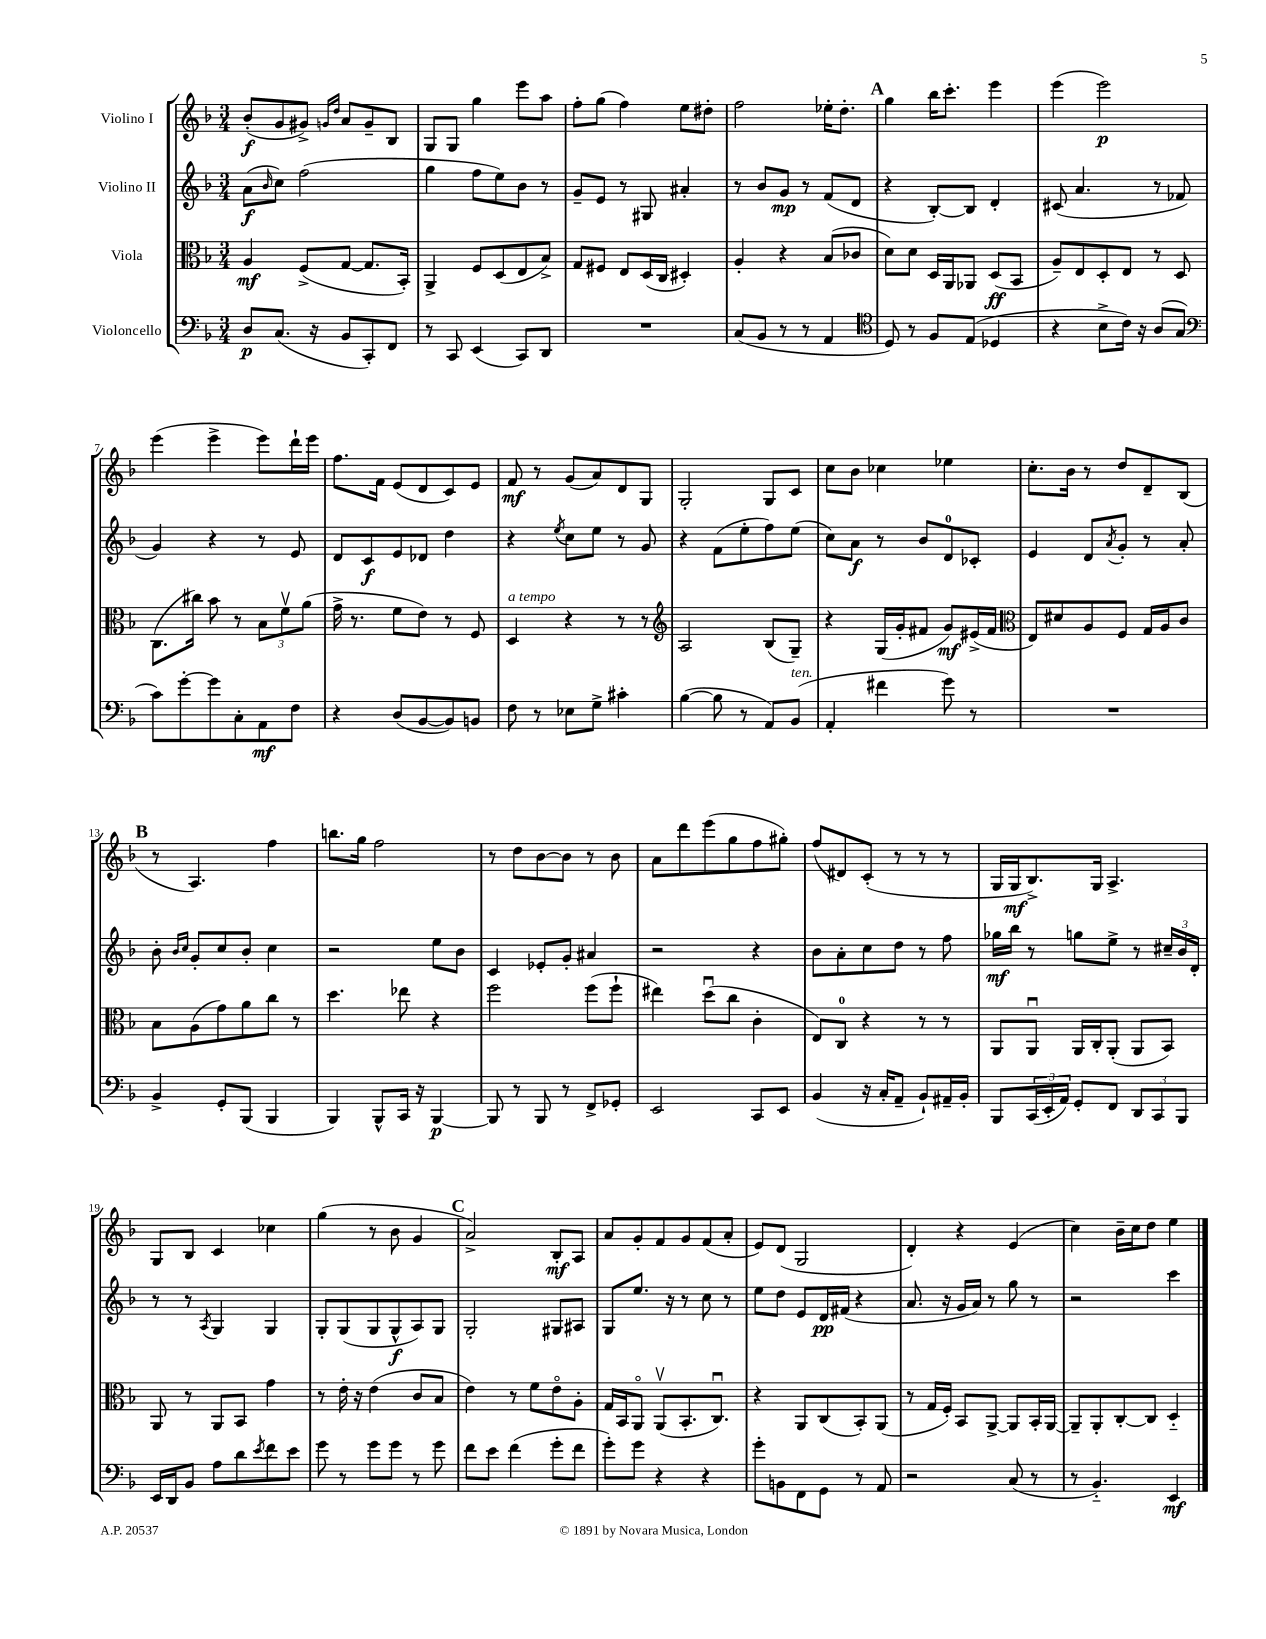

**kern	**kern	**kern	**kern
*staff4	*staff3	*staff2	*staff1
*clefF4	*clefC3	*clefG2	*clefG2
*k[b-]	*k[b-]	*k[b-]	*k[b-]
*M3/4	*M3/4	*M3/4	*M3/4
8D	4A	(8a	(8b-'
.	.	16qqb-	.
(8.C	.	8cc)	8g
.	(8F^	(2ff	8g#^)
16r	.	.	.
.	.	.	16qqg
.	.	.	16qqdd
8BB-	[8G	.	8a
8CC')	8.G]	.	8g~
8FF	.	.	8B-
.	16BB-')	.	.
=	=	=	=
8r	4AA^	4gg	8G
8CC	.	.	8G
(4EE	8F	8ff	4gg
.	(8D	8ee)	.
8CC)	8E	8b-	8eee
8DD	8B-^)	8r	8aa
=	=	=	=
2.r	8G	8g~	8ff'
.	8F#	8e	(8gg
.	8E	8r	4ff)
.	(16D	8G#	.
.	16C	.	.
.	4D#')	4a#'	8ee
.	.	.	8dd#'
=	=	=	=
(8C	4A'	8r	2ff
8BB-	.	8b-	.
8r	4r	8g	.
8r	.	8r	.
4AA	(8B-	(8f	16ee-'
.	.	.	8.dd'
.	8c-	8d	.
=	=	=	=
*clefC4	*	*	*
8D)	8d)	4r	4gg
8r	8d	.	.
8F	16D	[8B-')	16bb-
.	16AA	.	8.ccc'
(8E	8AA-	8B-]	.
4D-	(8D	4d'	4eee
.	8BB-	.	.
=	=	=	=
4r	8A~)	(8c#	(4eee
.	8E	4.a	.
8B-^	8D'	.	2eee)
16c)	8E	.	.
16r	.	.	.
(8A	8r	8r	.
8G	8D	8f-	.
=	=	=	=
*clefF4	*	*	*
8c)	(8.C	4g)	(4eee
[8g'	.	.	.
.	16cc#)	.	.
8g]	8b-	4r	4eee^
8C'	8r	.	.
8AA	12B-	8r	8eee)
.	12fv	.	.
8F	.	8e	16ddd`
.	(12a	.	.
.	.	.	16eee
=	=	=	=
4r	16g^	8d	8.ff
.	8.r	.	.
.	.	8c	.
.	.	.	16f
(8D	8f	8e	(8e
[8BB-	8e)	8d-	8d
8BB-])	8r	4dd	8c)
8BB	8F	.	8e
=	=	=	=
8F	4D	4r	8f
8r	.	.	8r
.	.	8qee	.
8E-	4r	8cc	(8g
8G^	.	8ee	8a)
4c#'	8r	8r	8d
.	8r	8g	8G
=	=	=	=
*	*clefG2	*	*
([4B-	2A	4r	2G'
8B-]	.	(8f	.
8r	.	8ee'	.
8AA)	(8B-	8ff)	8G
(8BB-	8G~)	(8ee	8c
=	=	=	=
4AA'	4r	8cc)	8cc
.	.	8a	8b-
4f#	(16G	8r	4cc-
.	16g'	.	.
.	8f#	8b-	.
8g)	8g)	8d	4ee-
8r	(16e#^	8c-'	.
.	16f#	.	.
=	=	=	=
*	*clefC3	*	*
2.r	8E)	4e	8.cc'
.	8d#	.	.
.	.	.	16b-
.	8A	8d	8r
.	.	8qa	.
.	8F	8g'	8dd
.	16G	8r	8d~
.	16A	.	.
.	8c	8a'	(8B-
=	=	=	=
4BB-^	8B-	8b-'	8r
.	.	16qqb-	.
.	.	16qqcc	.
.	(8A	8g'	4.A)
8GG'	8g)	8cc	.
(8BBB-	8a	8b-'	.
4BBB-	8cc	4cc	4ff
.	8r	.	.
=	=	=	=
4BBB-)	4.dd	2r	8.bb
.	.	.	16gg
8BBB-^^	.	.	2ff
16CC	8ee-	.	.
16r	.	.	.
[4BBB-	4r	8ee	.
.	.	8b-	.
=	=	=	=
8BBB-]	2ff	4c	8r
8r	.	.	8dd
8BBB-	.	8e-'	[8b-
8r	.	8g'	8b-]
8FF^	(8ff	4a#	8r
8GG-'	8ff`	.	8b-
=	=	=	=
2EE	4ee#)	2r	8a
.	.	.	8ddd
.	(8ddu	.	(8eee
.	8cc	.	8gg
8CC	4c'	4r	8ff
8EE	.	.	8gg#')
=	=	=	=
(4BB-	8E)	8b-	(8ff
.	8C	8a'	8d#)
16r	4r	8cc	(8c'
16C'	.	.	.
8AA~	.	8dd	8r
8BB-`)	8r	8r	8r
16AA#~	8r	8ff	8r
16BB-'	.	.	.
=	=	=	=
8BBB-	8AA	16gg-	16G
.	.	16bb-	16G
(24CC	8AAu	8r	8.B-^)
24EE'	.	.	.
24AA)	.	.	.
8GG'	16AA	8gg	.
.	16C'	.	16G
8FF	(8AA'	8ee^	4.A^
12DD	8AA	8r	.
12CC	.	.	.
.	8BB-)	24cc#~	.
12BBB-	.	24b-	.
.	.	24d'	.
=	=	=	=
16EE	8AA	8r	8G
16DD	.	.	.
8BB-	8r	8r	8B-
.	.	8qA	.
8A	8AA	4G	4c
8d	8BB-	.	.
8qe	.	.	.
8f	4g	4G	4cc-
8e	.	.	.
=	=	=	=
8g	8r	8G'	(4gg
8r	16e'	(8G	.
.	16r	.	.
8g	(4e	8G	8r
8g	.	8G^^	8b-
8r	8c	8A)	4g
8g	8B-	8G	.
=	=	=	=
8f	4e)	2G'	2a^)
8e	.	.	.
(4f	8r	.	.
.	8f	.	.
8g'	8eo	8G#	8B-'
8f	8A'	8A#	8A
=	=	=	=
8g')	16G	8G	8a
.	16BB-	.	.
8g	8AAo	8.ee	8g'
4r	(8AAv	.	8f
.	.	16r	.
.	8.BB-'	8r	8g
4r	.	8cc	(8f
.	8.Cu)	.	.
.	.	8r	8a'
=	=	=	=
8g'	4r	8ee	8e)
8BB	.	8dd	(8d
8FF	8AA	8e	2G
8GG	(8C	16d	.
.	.	(16f#	.
8r	8BB-')	4r	.
8AA	(8AA	.	.
=	=	=	=
2r	8r	8.a	4d')
.	16G	.	.
.	16F')	16r	.
.	8BB-	16g	4r
.	.	16a)	.
.	[8AA^	8r	.
(8C	8AA]	8gg	(4e
8r	16BB-'	8r	.
.	[16AA	.	.
=	=	=	=
8r	8AA~]	2r	4cc)
4.BB-'~)	8AA'	.	.
.	[8C'	.	16b-~
.	.	.	16cc
.	8C]	.	8dd
4EE	4D'~	4ccc	4ee
==	==	==	==
*-	*-	*-	*-
